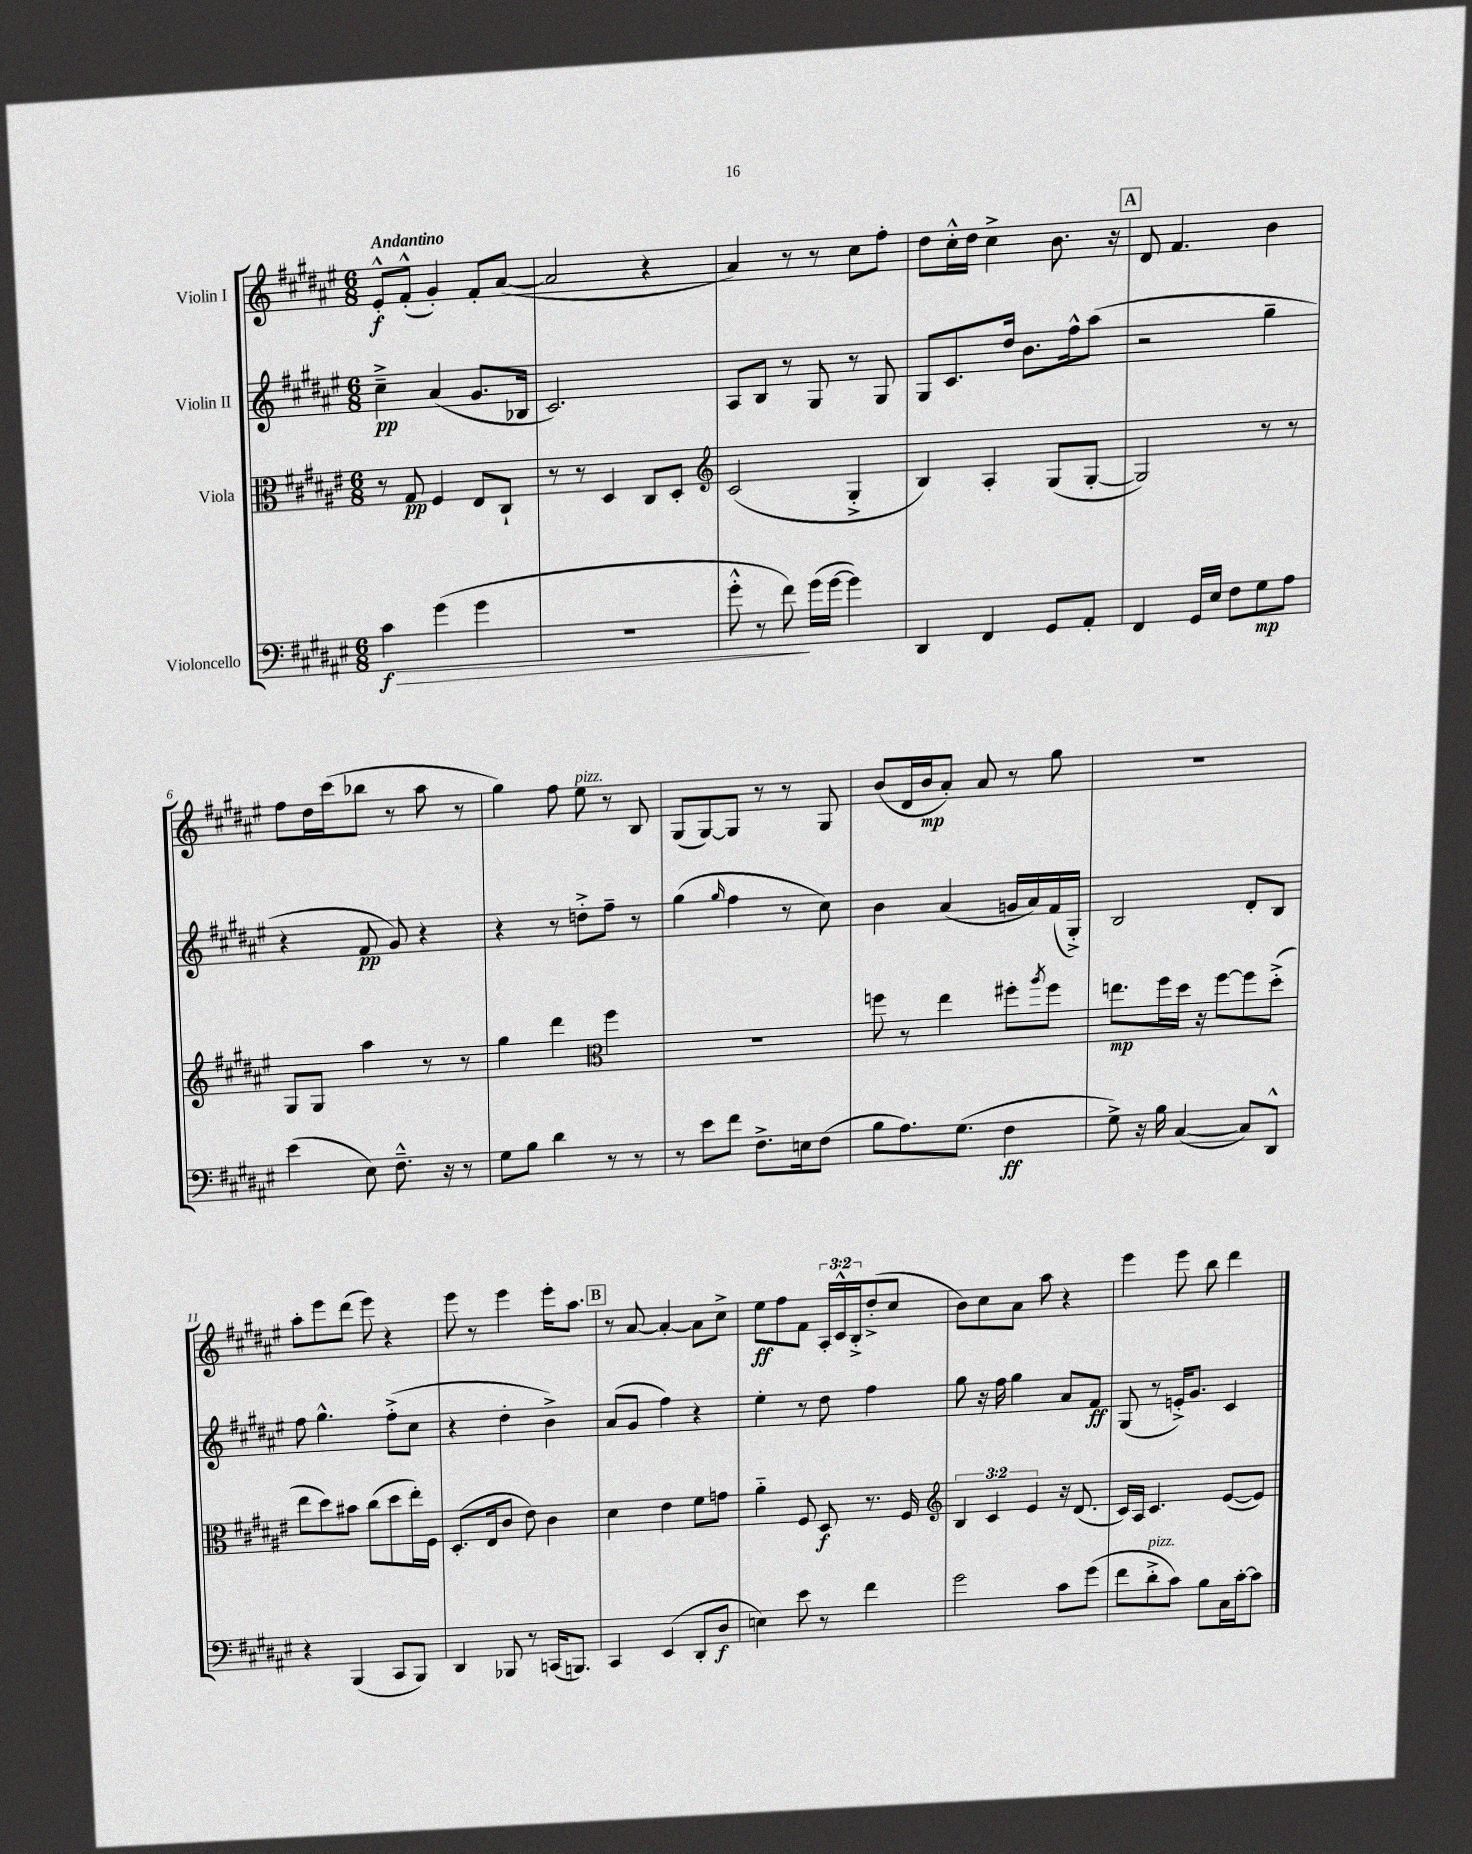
<<
\new StaffGroup <<
\new Staff = "s0" \with { instrumentName = "Violin I" } {
    \clef treble \key fis \major \numericTimeSignature \time 6/8 \override Staff.TupletNumber.text = #tuplet-number::calc-fraction-text \tempo "Andantino"
    eis'8-.-^\f fis'8-.-^( gis'4-.) fis'8-. ais'8~( |
    ais'2 r4 |
    ais'4) r8 r8 cis''8 fis''8-. |
    dis''8 cis''16-.-^ dis''16 cis''4-> b'8. r16 |
    \mark \markup { \box "A" } dis'8 fis'4. b'4 |
    fis''8 dis''16 cis'''16( bes''8 r8 ais''8 r8 |
    gis''4) fis''8 eis''8^\markup { \italic "pizz." } r8 b8 |
    gis8( gis8~) gis8 r8 r8 gis8 |
    b'8( dis'16 b'16\mp ais'8-.) ais'8 r8 gis''8 |
    R2. |
    ais''8-. eis'''8 dis'''8( eis'''8) r4 |
    eis'''8 r8 eis'''4 eis'''16-. ais''8. |
    \mark \markup { \box "B" } r8 ais'8~ ais'4~-. ais'8 cis''8-> |
    eis''8\ff fis''8 fis'8 \tuplet 3/2 { ais16-. cis'16-^ b16-.-> } dis''8-.->( cis''8 |
    b'8) cis''8 ais'8 ais''8 r4 |
    eis'''4 eis'''8 b''8 dis'''4 \bar "|." |
}
\new Staff = "s1" \with { instrumentName = "Violin II" } {
    \clef treble \key fis \major \numericTimeSignature \time 6/8
    cis''4--->\pp ais'4( gis'8. bes16 |
    cis'2.) |
    ais8 b8 r8 gis8 r8 gis8 |
    gis8 cis'8. dis''16 b'8. fis''16-^ ais''8( |
    \mark \markup { \box "A" } r2 gis''4-- |
    r4 fis'8\pp gis'8) r4 |
    r4 r8 d''8-.-> fis''8-- r8 |
    gis''4( \grace { gis''16 } fis''4 r8 cis''8) |
    b'4 ais'4( g'16 ais'16) fis'16( gis16-.->) |
    b2 dis'8-. b8 |
    fis''8 gis''4.-^ fis''8-.->( cis''8 |
    r4 dis''4-. b'4->) |
    \mark \markup { \box "B" } ais'8( gis'8 fis''4) r4 |
    eis''4-. r8 dis''8 fis''4 |
    gis''8 r16 fis''16 gis''4 ais'8 fis'8\ff |
    gis8( r8 e'16-.->) gis'8. cis'4 \bar "|." |
}
\new Staff = "s2" \with { instrumentName = "Viola" } {
    \clef alto \key fis \major \numericTimeSignature \time 6/8 \override Staff.TupletNumber.text = #tuplet-number::calc-fraction-text
    r8 gis8\pp fis4 eis8 cis8-! |
    r8 r8 dis4 cis8 dis8-. |
    \clef treble cis'2( gis4-.-> |
    b4) ais4-. gis8( gis8~-. |
    \mark \markup { \box "A" } gis2) r8 r8 |
    gis8 gis8 ais''4 r8 r8 |
    gis''4 dis'''4 \clef alto fis''4 |
    R2. |
    f''8 r8 eis''4 fis''8-. \acciaccatura { ais''8 } fis''8 |
    e''8.\mp fis''16 dis''16 r16 fis''8~ fis''8 dis''8-.->( |
    eis''8 dis''8) bis'8 cis''8( dis''8 eis''16-.) fis16 |
    dis8.-.( eis16 cis'8 eis'8) cis'4 |
    \mark \markup { \box "B" } dis'4 eis'4 fis'8 g'8 |
    ais'4-_ fis8 dis8\f r8. fis16 |
    \clef treble \tuplet 3/2 { b4 cis'4 eis'4 } r16 dis'8.( |
    cis'16) ais16 cis'4. eis'8~( eis'8) \bar "|." |
}
\new Staff = "s3" \with { instrumentName = "Violoncello" } {
    \clef bass \key fis \major \numericTimeSignature \time 6/8
    cis'4\f\> gis'4( gis'4 |
    R2. |
    gis'8-.-^ r8 fis'8\!) gis'16( gis'16~ gis'4) |
    dis,4 fis,4 gis,8 ais,8-. |
    \mark \markup { \box "A" } fis,4 gis,16 eis16 fis8 gis8\mp ais8 |
    eis'4( eis8) fis8.---^ r16 r8 |
    gis8 b8 dis'4 r8 r8 |
    r8 eis'8 fis'8 fis8.-> e16 fis8( |
    b8 ais8.) gis8.( fis4\ff |
    gis8->) r16 b16 cis4~( cis8) dis,8-^ |
    r4 b,,4( cis,8 b,,8) |
    dis,4 bes,,8 r8 c,16( b,,8.) |
    \mark \markup { \box "B" } cis,4 eis,4( dis,8-. dis8\f |
    e4) eis'8 r8 fis'4 |
    gis'2 cis'8 gis'8( |
    fis'8 dis'8-.->^\markup { \italic "pizz." } cis'8) b8 cis16 cis'16~-. cis'8 \bar "|." |
}
>>
>>
